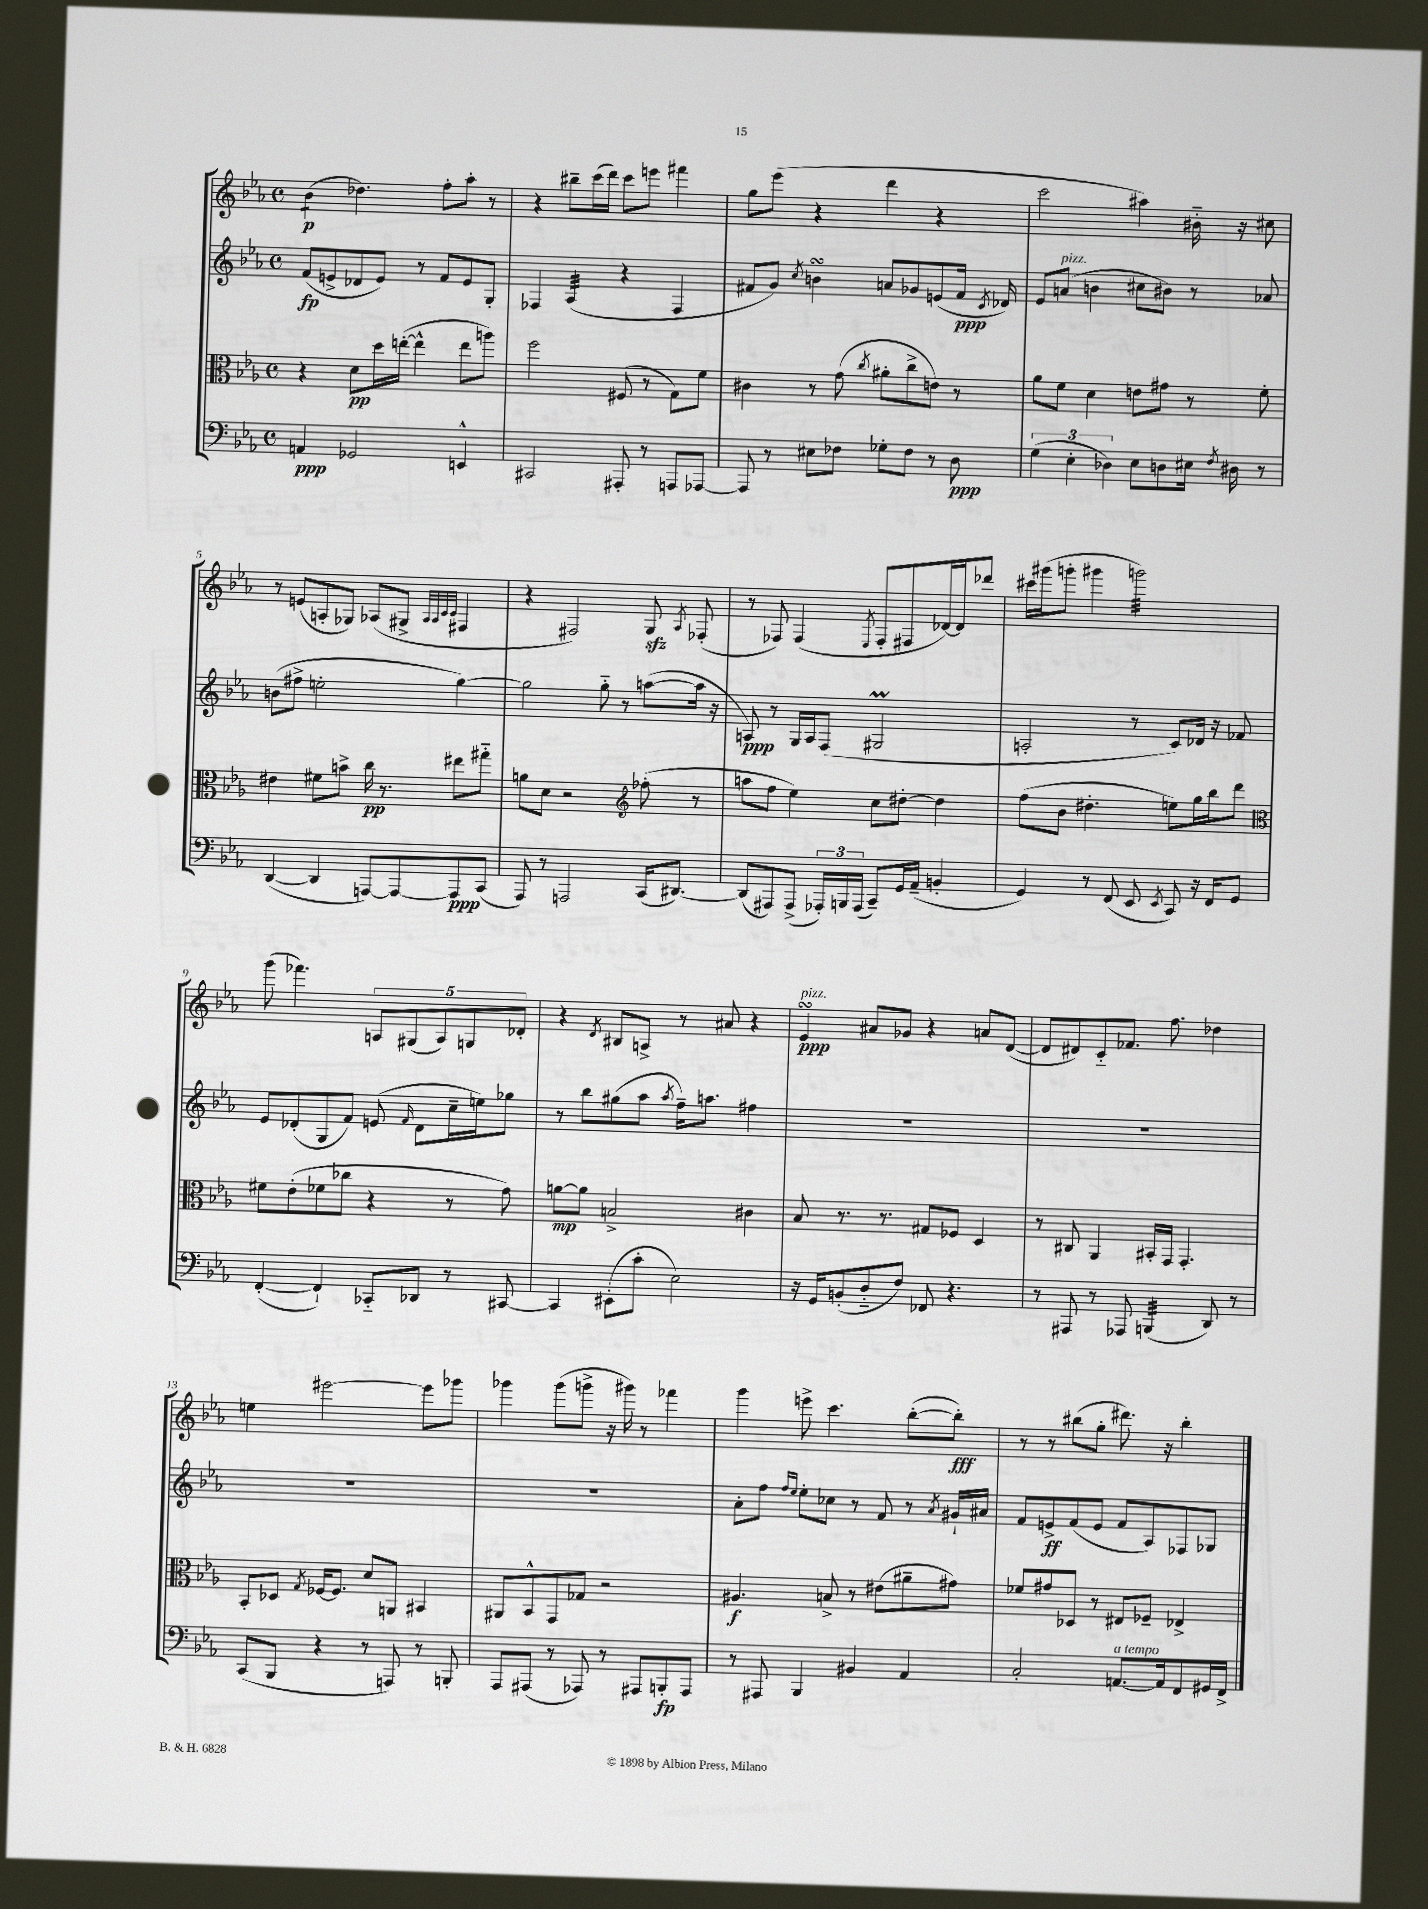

**kern	**kern	**kern	**kern
*staff4	*staff3	*staff2	*staff1
*clefF4	*clefC3	*clefG2	*clefG2
*k[b-e-a-]	*k[b-e-a-]	*k[b-e-a-]	*k[b-e-a-]
*M4/4	*M4/4	*M4/4	*M4/4
*met(c)	*met(c)	*met(c)	*met(c)
4AA/	4r	(8f/L	(4b-\
.	.	8e^/	.
2GG-/	8d\L	8d-/	4.dd-\)
.	16dd\L	8e/J)	.
.	([16ee'\JJ	.	.
.	4ee^^\]	8r	.
.	.	8f/L	8ff'\L
4EE^^/	8ee\L	8e/	8aa-'\J
.	8aa\J)	8G'/J	8r
=	=	=	=
2CC#/	2ff\	4F-/	4r
.	.	(4A-/	8bb#~\L
.	.	.	(16ccc\L
.	.	.	16ddd\JJ)
8AAA#'/	(8F#/	4r	8ccc\L
8r	8r	.	8eee\J
8AAA/L	8G\L)	4F-/	4fff#\
[8AAA-/J	8f\J	.	.
=	=	=	=
8AAA-/]	4c#\	8f#/L	8gg\L
8r	.	8g/J)	(8eee-\J
.	.	8qcc/	.
8E#\L	8r	4b\	4r
8F-\J	(8g\	.	.
.	8qcc/	.	.
8G-'\L	8a#'\L	8a/L	4ddd\
8F-\J	8cc^\	8g-/	.
8r	8e\J)	(8e/	4r
8D\	8r	16f#/Jk	.
.	.	8qc/	.
.	.	16d-/)	.
=	=	=	=
(6G\	8a-\L	8e-/L	2ccc\
.	8f\J	(8a/J	.
6E-'\	.	.	.
.	4d\	4b\	.
6D-\)	.	.	.
8E-\L	8e\L	8cc#\L	4aa#\)
8D\	8g#\J	8b#\J)	.
16E#\Jk	8r	8r	16b#'~\
8qF/	.	.	.
16D#\	.	.	16r
8r	8f'\	8a-/	8cc#\
=	=	=	=
([4DD/	4e#\	(8b\L	8r
.	.	8ff#^\J	(8e/L
4DD/]	8f#\L	2ee'\	8A'/
.	8b^\J	.	8G-/J)
[8AAA/L)	16cc\	.	(8A-/L
.	8.r	.	.
8AAA/_	.	.	8G#^/J
.	.	.	32qqA-/LLL
.	.	.	32qqA-/
.	.	.	32qqc/
.	.	.	32qqc/JJJ
8AAA/]	8ee#\L	[4gg\)	4F#/
(8CC/J	8gg#'~\J	.	.
=	=	=	=
8AAA-/)	8a\L	2gg\]	4r
8r	8d\J	.	.
2AAA/	2r	.	2F#/)
.	.	8gg'~\	.
.	.	8r	.
*	*clefG2	*	*
(16CC/LK	(8ff-'\	([8aa\L	8G/
[8.DD#/J)	.	.	.
.	.	.	8qA-/
.	8r	16aa\]Jk	(8F-'/
.	.	16r	.
=	=	=	=
(8DD#/]L	8aa\L	8A/)	8r
8AAA#/)	8ff\J	8r	8F-/)
(8AAA#^/J	4ee-\)	16G/LL	(4F-/
.	.	16A/J	.
24AAA-'/LL)	.	(8F/J	.
24BBB/	.	.	.
(24AAA-/JJ	.	.	.
.	.	.	8qE-/
8CC~/L)	8cc\L	2G#/	8F-'/L
16GG/L	[8dd#'\J	.	8F#/
(16AA-~/JJ	.	.	.
4BB'/	4dd#\]	.	[16d-/L)
.	.	.	16d-/]J
.	.	.	8ddd-/J
=	=	=	=
4GG/)	(8ff\L	2A'/	16ccc#\LL
.	.	.	(16ggg#\J
.	8b-\J	.	8ggg'\J
8r	4.dd#'\	.	4ggg#\
(8FF/	.	.	.
8EE-/	.	8r	2ggg\)
8qEE-/	.	.	.
8CC/)	8ee\L)	8c/L)	.
16r	16gg\L	16d-/Jk	.
16FF/LK	16bb-\J	16r	.
8GG/J	8ddd\J	8f-/	.
=	=	=	=
*	*clefC3	*	*
([4FF'/	8f#\L	8e-/L	(8ggg\
.	(8e-'\	(8d-'/	4.fff-\)
4FF`/])	8f-\	8G/	.
.	8cc-\J	8f/J)	.
8CC-'~/L	4r	(8e/	10A/L
.	.	.	(10G#/
.	.	16qqf/	.
8DD-/J	.	8d-\L	.
.	.	.	10A/)
8r	8r	16cc~\L	.
.	.	.	10G/
.	.	16ee\J)	.
[8CC#/	8g\)	8gg-\J	.
.	.	.	10d-'/J
=	=	=	=
4CC#/]	[8a\L	8r	4r
.	8a\]J	8bb-\L	.
.	.	.	8qd/
(8EE#'\L	2B^/	(8gg#\	8B#/L
8c'\J	.	8aa-\J	8A^/J
.	.	8qaa-/	.
2E-\)	.	16ff~\LK)	8r
.	.	8.aa\J	.
.	.	.	8a#/
.	4c#\	4ff#\	4r
=	=	=	=
16r	8B-/	1r	4e-/
16GG/LK	.	.	.
(8BB'/	8.r	.	.
8D'~/	.	.	8a#/L
.	8.r	.	.
8F/J)	.	.	8g-/J
8FF-/	8G#/L	.	4r
4.r	8F-/J	.	.
.	4D/	.	8a/L
.	.	.	([8d/J
=	=	=	=
8r	8r	1r	8d/]L
8AAA#/	8C#/	.	8d#/)
8r	4AA-/	.	8c'~/
8AAA-/	.	.	8.f-/J
(4BBB/	16BB#'/LL	.	.
.	16GG/JJ	.	8.ff\
.	4.GG'/	.	.
8DD/)	.	.	4dd-\
8r	.	.	.
=	=	=	=
(8CC/L	8BB-'/L	1r	4ee\
8BBB-/J	8D-/J	.	.
.	8qG/	.	.
4r	[16F-/LK	.	[2eee#\
.	8.F-/]J	.	.
8r	8d/L	.	.
8AAA/)	8AA/J	.	.
8r	4BB#/	.	8eee#\]L
8BBB'/	.	.	8ggg-\J
=	=	=	=
8AAA-/L	8AA#/L	1r	4ggg-\
(8AAA#/J	8BB-^^/	.	.
8r	8GG/	.	(8ggg-\L
8AAA-/)	8G-/J	.	8ggg^\J
8r	2r	.	16r
.	.	.	16ggg#\)
8AAA#/L	.	.	8r
8BBB'/	.	.	4fff-\
8AAA#/J	.	.	.
=	=	=	=
8r	4.A#/	8a-'\L	4ggg\
8AAA#/	.	8ff\J	.
.	.	16qqff/LL	.
.	.	16qqee-/JJ	.
4BBB-/	.	8ee-'\L	8eee^\
.	8B^/	8cc-\J	4.ccc\
4BB#/	8r	8r	.
.	(8e#\L	8f/	.
4AA-/	8a#~\	8r	([8bb-'\L
.	.	8qa-/	.
.	8g#\J)	16g#`/LL	8bb-'\]J)
.	.	16a#/JJ	.
=	=	=	=
2C'/	8f-/L	8f/L	8r
.	8g#/	8e^/	8r
.	8D-/J	(8f/	(8bb#\L
.	8r	8e/J	8gg'\J
[8.AA/L	8E#/L	8f/L	8.ddd#\)
.	8F-~/J	8A-/)	.
16AA/]k	.	.	16r
8FF/	4E-^/	8F-/	4bb#'\
16GG#/L	.	8G-/J	.
16FF^/JJ	.	.	.
==	==	==	==
*-	*-	*-	*-
